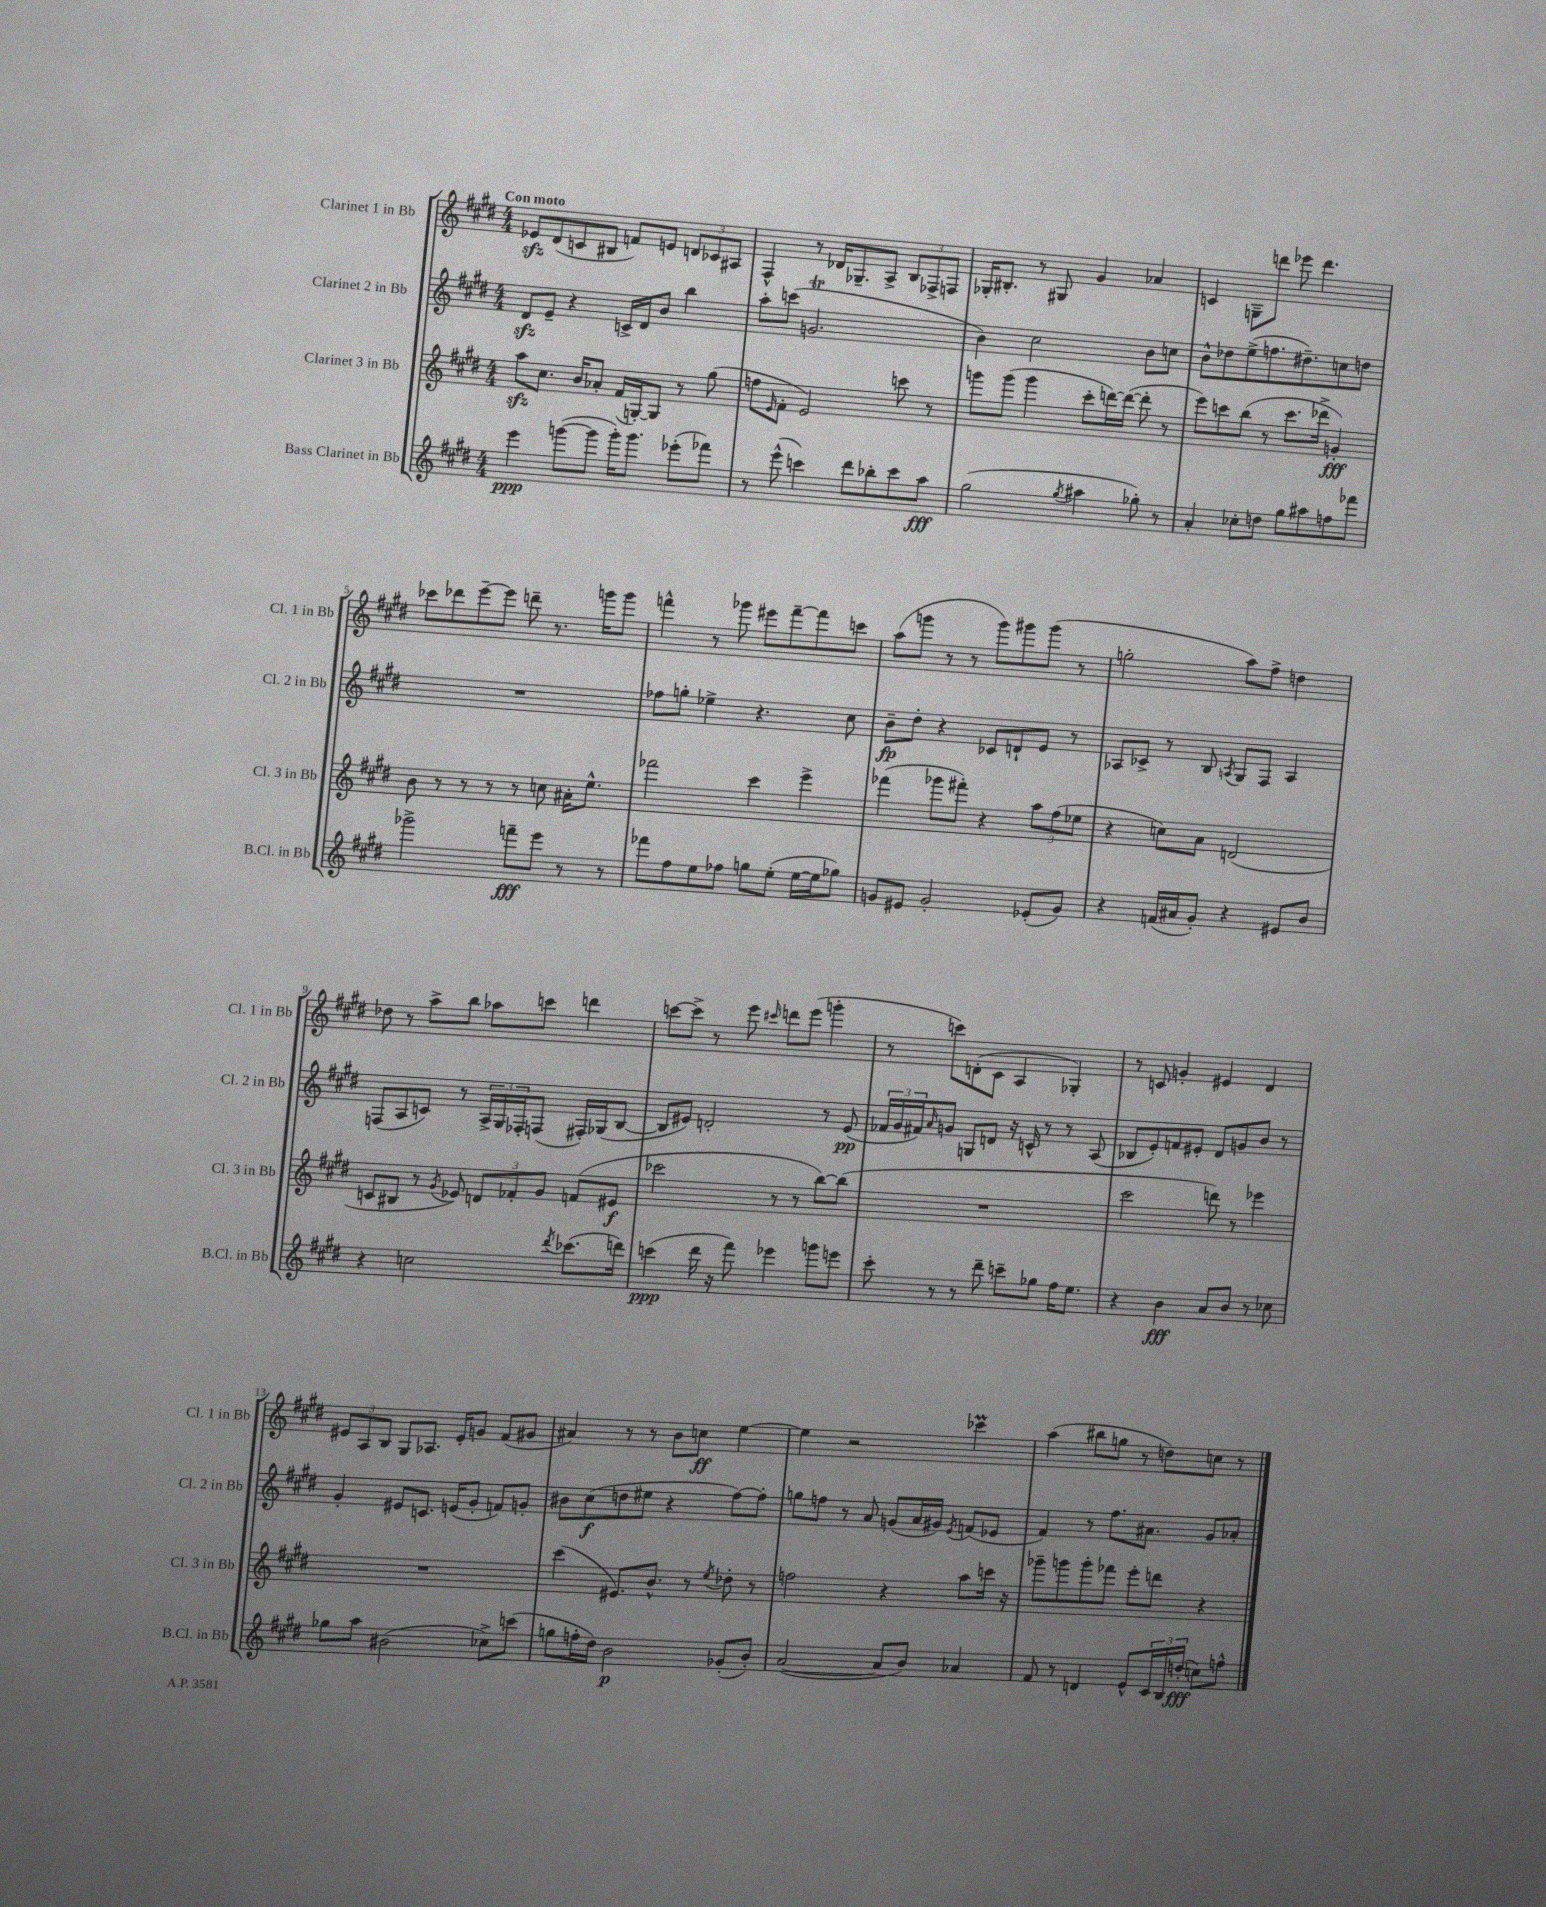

**kern	**dynam	**kern	**dynam	**kern	**dynam	**kern	**dynam
*part4	*part4	*part3	*part3	*part2	*part2	*part1	*part1
*staff4	*staff4	*staff3	*staff3	*staff2	*staff2	*staff1	*staff1
*I"Bass Clarinet in Bb	*	*I"Clarinet 3 in Bb	*	*I"Clarinet 2 in Bb	*	*I"Clarinet 1 in Bb	*
*I'B.Cl. in Bb	*	*I'Cl. 3 in Bb	*	*I'Cl. 2 in Bb	*	*I'Cl. 1 in Bb	*
*clefG2	*	*clefG2	*	*clefG2	*	*clefG2	*
*k[f#c#g#d#]	*	*k[f#c#g#d#]	*	*k[f#c#g#d#]	*	*k[f#c#g#d#]	*
*M4/4	*	*M4/4	*	*M4/4	*	*M4/4	*
=1	=1	=1	=1	=1	=1	=1	=1
!	!	!	!	!	!	!LO:TX:a:B:t=Con moto	!
4eee\	ppp	8aazz\L	.	8d#zz/L	.	8e-Xzz/L	.
.	.	8.cc#\J	.	8e~/J	.	(8d#/	.
([8gggn\L	.	.	.	4r	.	8cn/	.
.	.	16b/KL	.	.	.	.	.
8ggg\J]	.	8a-X'/J	.	.	.	8B#X/J	.
16ggg'\KL)	.	(16f#/LL	.	16cn^/LL	.	8fn/L)	.
8.ggg\J	.	[16Gn'/J)	.	16d#/J	.	.	.
.	.	8G/J]	.	8b/J	.	8en/J	.
(8eee-X'\L	.	8r	.	4bb\	.	12dn/L	.
.	.	.	.	.	.	12c-X/	.
8fff-X\J)	.	(8gg#\	.	.	.	.	.
.	.	.	.	.	.	12A#X/J	.
=2	=2	=2	=2	=2	=2	=2	=2
8r	.	8ffn\L	.	8aa'\L	.	4F#^^/	.
.	.	16qqe/	.	.	.	.	.
(8eee^^\	.	8f#'\J	.	(8cccn\J	.	.	.
4cccn\)	.	2e/)	.	2.gnT/	.	8r	.
.	.	.	.	.	.	16d-X/KL	.
.	.	.	.	.	.	8.G-X~/	.
8ddd#\L	.	.	.	.	.	.	.
8bb-X'\	.	.	.	.	.	8A^/J	.
8ccc\	.	8cccn\	.	.	.	12B/L	.
.	.	.	.	.	.	12F-X^/	.
8aa\J	fff	8r	.	.	.	.	.
.	.	.	.	.	.	12Fn/J	.
=3	=3	=3	=3	=3	=3	=3	=3
(2gg#\	.	8gggn\L	.	4b\)	.	16G-X'/KL	.
.	.	.	.	.	.	8.B#X'/J	.
.	.	(8ggg\J	.	.	.	.	.
.	.	4ggg\	.	2cc#\	.	8r	.
.	.	.	.	.	.	8G#X/	.
8qgg#/	.	.	.	.	.	.	.
4aa#X\	.	8ccc#'\L	.	.	.	4g#/	.
.	.	[16dddn\L)	.	.	.	.	.
.	.	(16ddd\JJ_	.	.	.	.	.
8gg-X'\)	.	8ddd'\]	.	8b\L	.	4a-X/	.
8r	.	8r	.	8ccn\J	.	.	.
=4	=4	=4	=4	=4	=4	=4	=4
4a'/	.	8eee\L)	.	8b^^\L	.	4cn/	.
.	.	8cccn\	.	8dd-X\	.	.	.
8cc-X'\L	.	(8bb\J	.	(8ee^\	.	8Gn~\L	.
8ddn\J	.	8r	.	8.ffn\	.	8dddn\J	.
8gg#\L	.	8.ccc\L	.	.	.	8eee-X\	.
.	.	.	.	8.dd#X~\)	.	.	.
8aa#X\	.	.	.	.	.	4.ddd\	.
.	.	16ddd-X^\Jk	.	.	.	.	.
8ffn\	.	4gn'/)	fff	8ccn\	.	.	.
8fff-X\J	.	.	.	8ddn\J	.	.	.
!!LO:LB:g=z
=5	=5	=5	=5	=5	=5	=5	=5
2ggg-X^\	.	8b\	.	1r	.	8ccc-X\L	.
.	.	8r	.	.	.	8ddd-X\	.
.	.	8r	.	.	.	[8eee~\	.
.	.	8r	.	.	.	8eee\J]	.
8fffn~\L	fff	8r	.	.	.	8dddn~\	.
8eee\J	.	8ccn\	.	.	.	8.r	.
8r	.	16a#X'\KL	.	.	.	.	.
.	.	8.ee^^\J	.	.	.	16gggn\KL	.
8r	.	.	.	.	.	8ggg\J	.
=6	=6	=6	=6	=6	=6	=6	=6
8fff-X\L	.	2fff-X\	.	8ff-X\L	.	4fffn^^\	.
8ff#\	.	.	.	8ggn'\J	.	.	.
8ee\	.	.	.	4ee-X^\	.	8r	.
8ff-X\J	.	.	.	.	.	8ggg-X\	.
8ggn\L	.	4ccc#\	.	4.r	.	8eee#X\L	.
(8ee'\J	.	.	.	.	.	[8fff~\	.
[16ee\LL	.	4eee^\	.	.	.	8fff\]	.
16ee\J]	.	.	.	.	.	.	.
8gg-X\J)	.	.	.	8cc#\	.	8cccn\J	.
=7	=7	=7	=7	=7	=7	=7	=7
8gn/L	.	(4fff-X\	.	8b~\L	fp	(8aa\L	.
8e#X/J	.	.	.	8dd#'\J	.	8gggn\J	.
2g'/	.	8ggg-X\L	.	4r	.	8r	.
.	.	8fff#X'\J)	.	.	.	8r	.
.	.	4r	.	8c-X/L	.	8ggg\L)	.
.	.	.	.	8dn`/	.	8ggg#X\	.
(8e-X'/L	.	12aa\L	.	8e/J	.	(8ggg#\J	.
.	.	(12ff#\	.	.	.	.	.
8g/J)	.	.	.	8r	.	8r	.
.	.	12ee-X\J	.	.	.	.	.
=8	=8	=8	=8	=8	=8	=8	=8
4r	.	4r	.	8A-X/L	.	2ggn'\	.
.	.	.	.	8c-X^/J	.	.	.
(16fn/LL	.	8ccn\L)	.	8r	.	.	.
16a#X/J	.	.	.	.	.	.	.
8g#'/J)	.	8a\J	.	8B/	.	.	.
.	.	.	.	8qAn/	.	.	.
4r	.	(2dn/	.	8G#/L	.	8aa\L)	.
.	.	.	.	8F#/J	.	8ff#^\J	.
8e#X/L	.	.	.	4A/	.	4ddn\	.
8b/J	.	.	.	.	.	.	.
!!LO:LB:g=z
=9	=9	=9	=9	=9	=9	=9	=9
4r	.	8cn/L	.	(8Fn/L	.	8dd-X\	.
.	.	8B#X/J	.	8A/	.	8r	.
2ccn\	.	8r	.	8cn/J)	.	8aa^\L	.
.	.	8qg#/	.	.	.	.	.
.	.	8e-X/)	.	8r	.	8bb\J	.
.	.	12dn/L	.	24A^/LL	.	8aa-X\L	.
.	.	.	.	24G#/	.	.	.
.	.	12f-X'/	.	24F-X'/J	.	.	.
.	.	.	.	(8Fn/J	.	8cccn\J	.
.	.	12g#/J	.	.	.	.	.
8qddd#/	.	.	.	.	.	.	.
(8.ccc-X\L	.	(8fn/L	.	16F#X'/LL)	.	4dddn\	.
.	.	.	.	(16G-X/J	.	.	.
.	.	8e#X/J	f	[8B/J	.	.	.
16dddn\Jk)	.	.	.	.	.	.	.
=10	=10	=10	=10	=10	=10	=10	=10
(4cccn\	ppp	2ccc-X\	.	8B/L]	.	[8cccn\L	.
.	.	.	.	8e#X/J)	.	8ccc^\J]	.
16ddd#\	.	.	.	2dn'/	.	8r	.
16r	.	.	.	.	.	.	.
8fff#\)	.	.	.	.	.	8eee\	.
.	.	.	.	.	.	16qqccc#X/	.
4eee-X\	.	8r	.	.	.	8dddn\L	.
.	.	8r	.	.	.	(8eee\J	.
8gggn\L	.	[8bb\L)	.	8r	.	4gggn'\	.
8eeen\J	.	(8bb\J]	.	(8e#/	pp	.	.
=11	=11	=11	=11	=11	=11	=11	=11
8ccc#'\	.	1r	.	24f-X/LL	.	8r	.
.	.	.	.	24g#/	.	.	.
.	.	.	.	24f#X/J)	.	.	.
.	.	.	.	16qqa/	.	.	.
8r	.	.	.	8gn/J	.	8cccn\L)	.
8r	.	.	.	8Gn/L	.	(8dn'\	.
8ddd#~\	.	.	.	8dn/J	.	8c#\J	.
8cccn~\L	.	.	.	16r	.	4A/	.
.	.	.	.	16cn^^/	.	.	.
8gg-X\J	.	.	.	8r	.	.	.
16ff#\KL	.	.	.	8r	.	4G-X'/)	.
8.ee\J	.	.	.	.	.	.	.
.	.	.	.	(8A/	.	.	.
=12	=12	=12	=12	=12	=12	=12	=12
4r	.	2ccc#\	.	8B-X/L	.	8r	.
.	.	.	.	8e'/)	.	8cn/	.
4b\	fff	.	.	8fn/	.	4gn'/	.
.	.	.	.	8e#X'/J	.	.	.
8a/L	.	8dddn\)	.	8d#/L	.	4e#X/	.
8b/J	.	8r	.	8gn/	.	.	.
8r	.	4eee-X\	.	8b/J	.	4d#/	.
8cc-X\	.	.	.	8r	.	.	.
!!LO:LB:g=z
=13	=13	=13	=13	=13	=13	=13	=13
8gg-X\L	.	1r	.	4g#'/	.	12e#X/L	.
.	.	.	.	.	.	12A/	.
8aa\J	.	.	.	.	.	.	.
.	.	.	.	.	.	12B/J	.
(2b#X\	.	.	.	8e#X/L	.	8G#/L	.
.	.	.	.	8.cn/J	.	8.A-X/J	.
.	.	.	.	(16en/KL	.	16e#'/KL	.
.	.	.	.	8g#'/J	.	8gn/J	.
8cc-X^\L)	.	.	.	8fn/L)	.	(8f#/L	.
(8cccn\J	.	.	.	8gn'/J	.	8g#X/J	.
=14	=14	=14	=14	=14	=14	=14	=14
8ggn\L	.	(4ccc#\	.	8b#X\L	.	4a#X/)	.
16ffn'\L	.	.	.	(8cc#\	f	.	.
16dd#\JJ)	.	.	.	.	.	.	.
2b\	p	8.e#X/L)	.	8ddn\	.	8r	.
.	.	.	.	8ee#X\J	.	8r	.
.	.	8.b^^/J	.	.	.	.	.
.	.	.	.	4r	.	8b\L	.
.	.	8r	.	.	.	8ccn\J	ff
.	.	8qee/	.	.	.	.	.
(8g-X'/L	.	8dd-X'\	.	[8ff#\L)	.	[4ee\	.
8b'/J)	.	8r	.	8ff#'\J]	.	.	.
=15	=15	=15	=15	=15	=15	=15	=15
([2a/	.	2ffn\	.	8ggn\L	.	4ee\]	.
.	.	.	.	8ffn\J	.	.	.
.	.	.	.	8r	.	2r	.
.	.	.	.	8a/	.	.	.
8a/L]	.	4r	.	(8gn/L	.	.	.
8b/J)	.	.	.	16a/L	.	.	.
.	.	.	.	16g#X/JJ)	.	.	.
.	.	.	.	8qe/	.	.	.
4a-X/	.	8aa\L	.	(8fn/L	.	4ccc-XM\	.
.	.	16cccn\Jk	.	8e-X/J	.	.	.
.	.	16r	.	.	.	.	.
=16	=16	=16	=16	=16	=16	=16	=16
8f#/	.	8ggg-X~\L	.	4f#/)	.	(4aa\	.
8r	.	8gggn\	.	.	.	.	.
4dn/	.	8ggg'\	.	8r	.	8bb#X\L	.
.	.	8fff-X\J	.	8.ff#\L	.	8ggn\J	.
8e^^/L	.	8eee'\L	.	.	.	8r	.
.	.	.	.	8.a#X\J	.	.	.
24c#/L	.	8dddn\J	.	.	.	8ddn\L)	.
24B/	.	.	.	.	.	.	.
(24ddn'/JJ	fff	.	.	.	.	.	.
8ccn\L)	.	4r	.	8g#/L	.	8ccn\J	.
8ffn^^\J	.	.	.	8a-X'/J	.	8r	.
==	==	==	==	==	==	==	==
*-	*-	*-	*-	*-	*-	*-	*-
